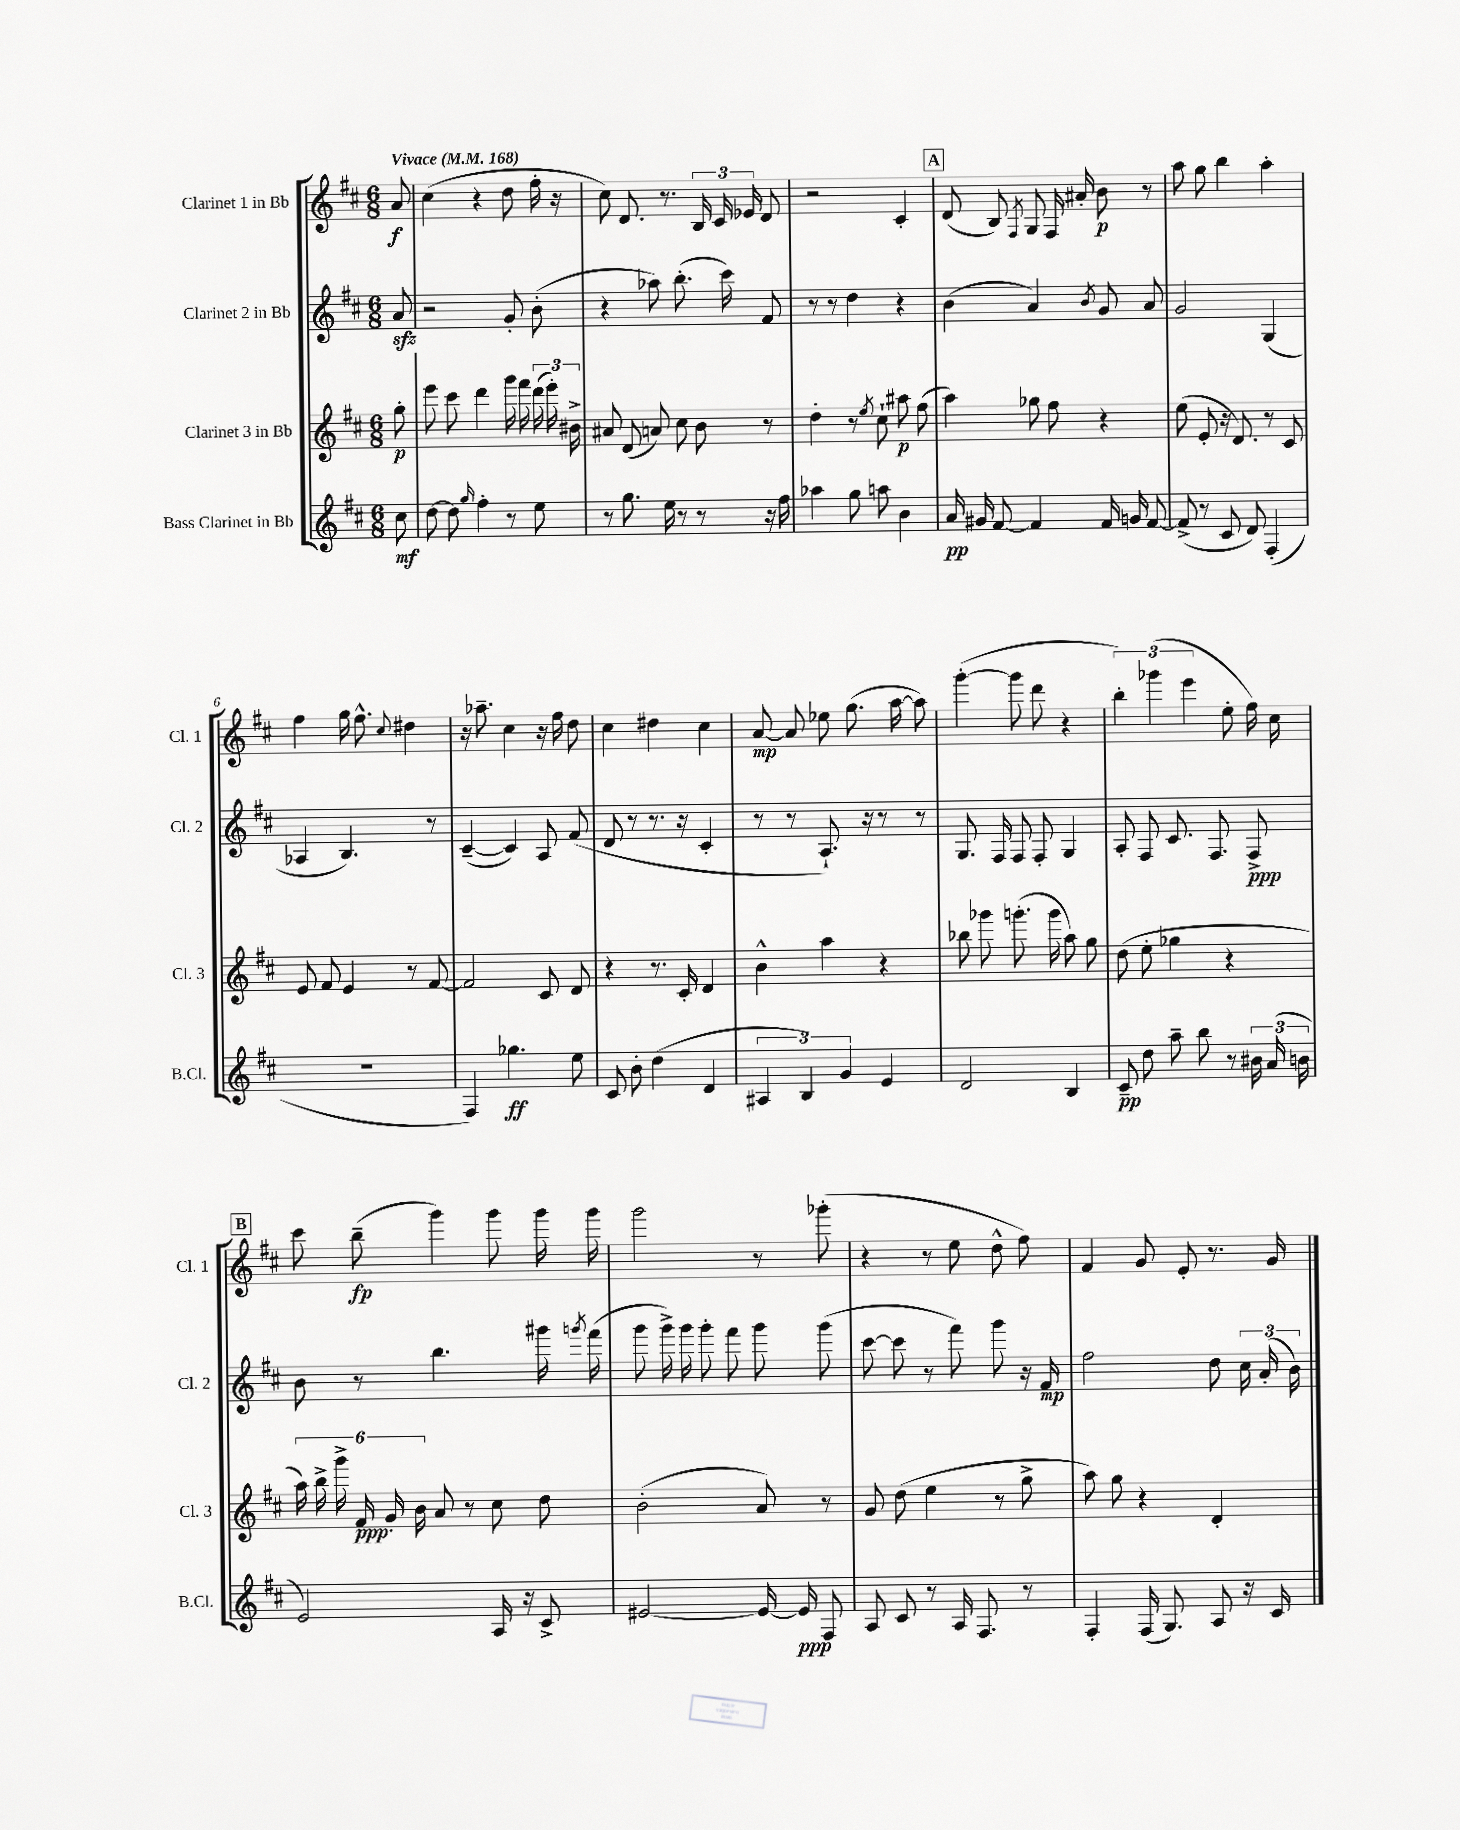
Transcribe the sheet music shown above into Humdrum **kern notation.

**kern	**kern	**kern	**kern
*staff4	*staff3	*staff2	*staff1
*clefG2	*clefG2	*clefG2	*clefG2
*k[f#c#]	*k[f#c#]	*k[f#c#]	*k[f#c#]
*M6/8	*M6/8	*M6/8	*M6/8
*MM168	*MM168	*MM168	*MM168
8cc#\	8gg'\	8a/	8a/
=	=	=	=
[8dd\	8eee\	2r	(4cc#\
8dd\]	8ccc#\	.	.
16qqgg/	.	.	.
4ff#'\	4ddd\	.	4r
8r	16ggg\	8g'/	8dd\
.	16fff#\	.	.
8ee\	(24ddd\	(8b'\	16ff#'\
.	24eee'\)	.	.
.	.	.	16r
.	24b#^\	.	.
=	=	=	=
8r	8a#/	4r	8cc#\)
8.gg\	(8d/	.	8.d/
.	8a/)	8aa-\)	.
16ee\	.	.	8.r
8r	8cc#\	(8.bb'\	.
8r	8b\	.	24B/
.	.	.	24c#/
.	.	16ccc#\)	.
.	.	.	24e-/
16r	8r	8f#/	8d/
16ff#\	.	.	.
=	=	=	=
4aa-\	4dd'\	8r	2r
.	.	8r	.
8gg\	8r	4dd\	.
.	8qee/	.	.
8aa\	8cc#`\	.	.
4b\	8aa#\	4r	4c#'/
.	(8ff#\	.	.
=	=	=	=
16a/	4aa\)	(4b\	(8d/
16g#/	.	.	.
[8f#/	.	.	8B/)
.	.	.	8qF#/
4f#/]	8gg-\	4a/)	8G/
.	8ff#\	.	16F#/
.	.	.	16a#'/
.	.	8qb/	.
16f#/	4r	8g/	8b\
16g/	.	.	.
[8f#/	.	8a/	8r
=	=	=	=
(8f#^/]	(8ee\	2g/	8aa\
8r	8e'/	.	8gg\
8c#/	16r	.	4bb\
.	8.d/)	.	.
8d/)	.	.	.
(4F#'/	8r	(4G/	4aa'\
.	8c#/	.	.
=	=	=	=
2.r	8e/	4A-/	4ff#\
.	8f#/	.	.
.	4e/	4.B/)	16gg\
.	.	.	8.ff#^^\
.	.	.	8qqcc#/
.	8r	.	4dd#\
.	[8f#/	8r	.
=	=	=	=
4F#/)	2f#/]	([4c#~/	16r
.	.	.	8.aa-~\
4.gg-\	.	4c#/])	4cc#\
.	8c#/	8A/	16r
.	.	.	16ff#\
8ee\	8d/	(8f#/	8dd\
=	=	=	=
8c#/	4r	8d/	4cc#\
8b'\	.	8r	.
(4dd\	8.r	8.r	4dd#\
.	16c#'/	16r	.
4d/	4d/	4c#'/	4cc#\
=	=	=	=
6A#/	4b^^\	8r	[8a/
.	.	8r	8a/]
6B/)	.	.	.
.	4aa\	8.A`/)	8ee-\
6g/	.	.	.
.	.	.	(8.gg\
.	.	16r	.
4e/	4r	8r	.
.	.	.	[16aa\
.	.	8r	8aa\])
=	=	=	=
2d/	8bb-\	8.G/	([4ggg'\
.	8ggg-\	.	.
.	.	16F#/	.
.	(8.ggg'\	8F#/	8ggg\]
.	.	8F#'/	8ddd\
.	16ggg\	.	.
4B/	8aa\)	4G/	4r
.	8gg\	.	.
=	=	=	=
8c#~/	(8dd\	8A'/	6bb'\)
8dd\	8ee'\	8F#/	.
.	.	.	(6ggg-\
8aa~\	4gg-\	8.c#/	.
.	.	.	6eee\
8bb\	.	.	.
.	.	8.F#/	.
8r	4r	.	8ee'\
24b#\	.	8F#^/	16ff#\)
(24a/	.	.	.
.	.	.	16cc#\
24b\	.	.	.
=	=	=	=
2e/)	24aa\)	8b\	8ccc#\
.	24bb^\	.	.
.	24ggg^\	.	.
.	24f#/	8r	(8bb~\
.	24g'/	.	.
.	24b\	.	.
.	8a/	4.bb\	4ggg\)
.	8r	.	.
16A/	8cc#\	.	8ggg\
16r	.	.	.
8c#^/	8dd\	16ggg#\	16ggg\
.	.	8qggg/	.
.	.	(16fff#\	16ggg\
=	=	=	=
[2e#/	(2b'\	8ggg\	2ggg\
.	.	16ggg^\)	.
.	.	16ggg\	.
.	.	8ggg'\	.
.	.	8fff#\	.
16e#/_	8a/)	8ggg\	8r
16e#/]	.	.	.
8F#/	8r	(8ggg\	(8ggg-'\
=	=	=	=
8A/	8g/	[8ccc#\	4r
8c#/	(8dd\	8ccc#\]	.
8r	4ee\	8r	8r
16A/	.	8fff#\)	8ee\
8.F#/	.	.	.
.	8r	8ggg\	8dd^^\
8r	8gg^\	16r	8ff#\)
.	.	16f#/	.
=	=	=	=
4F#'/	8aa\)	2ff#\	4f#/
.	8gg\	.	.
(16F#/	4r	.	8g/
8.G/)	.	.	.
.	.	.	8e'/
8A/	4d'/	8dd\	8.r
16r	.	24cc#\	.
.	.	(24a'/	.
16c#/	.	.	16g/
.	.	24b\)	.
==	==	==	==
*-	*-	*-	*-
